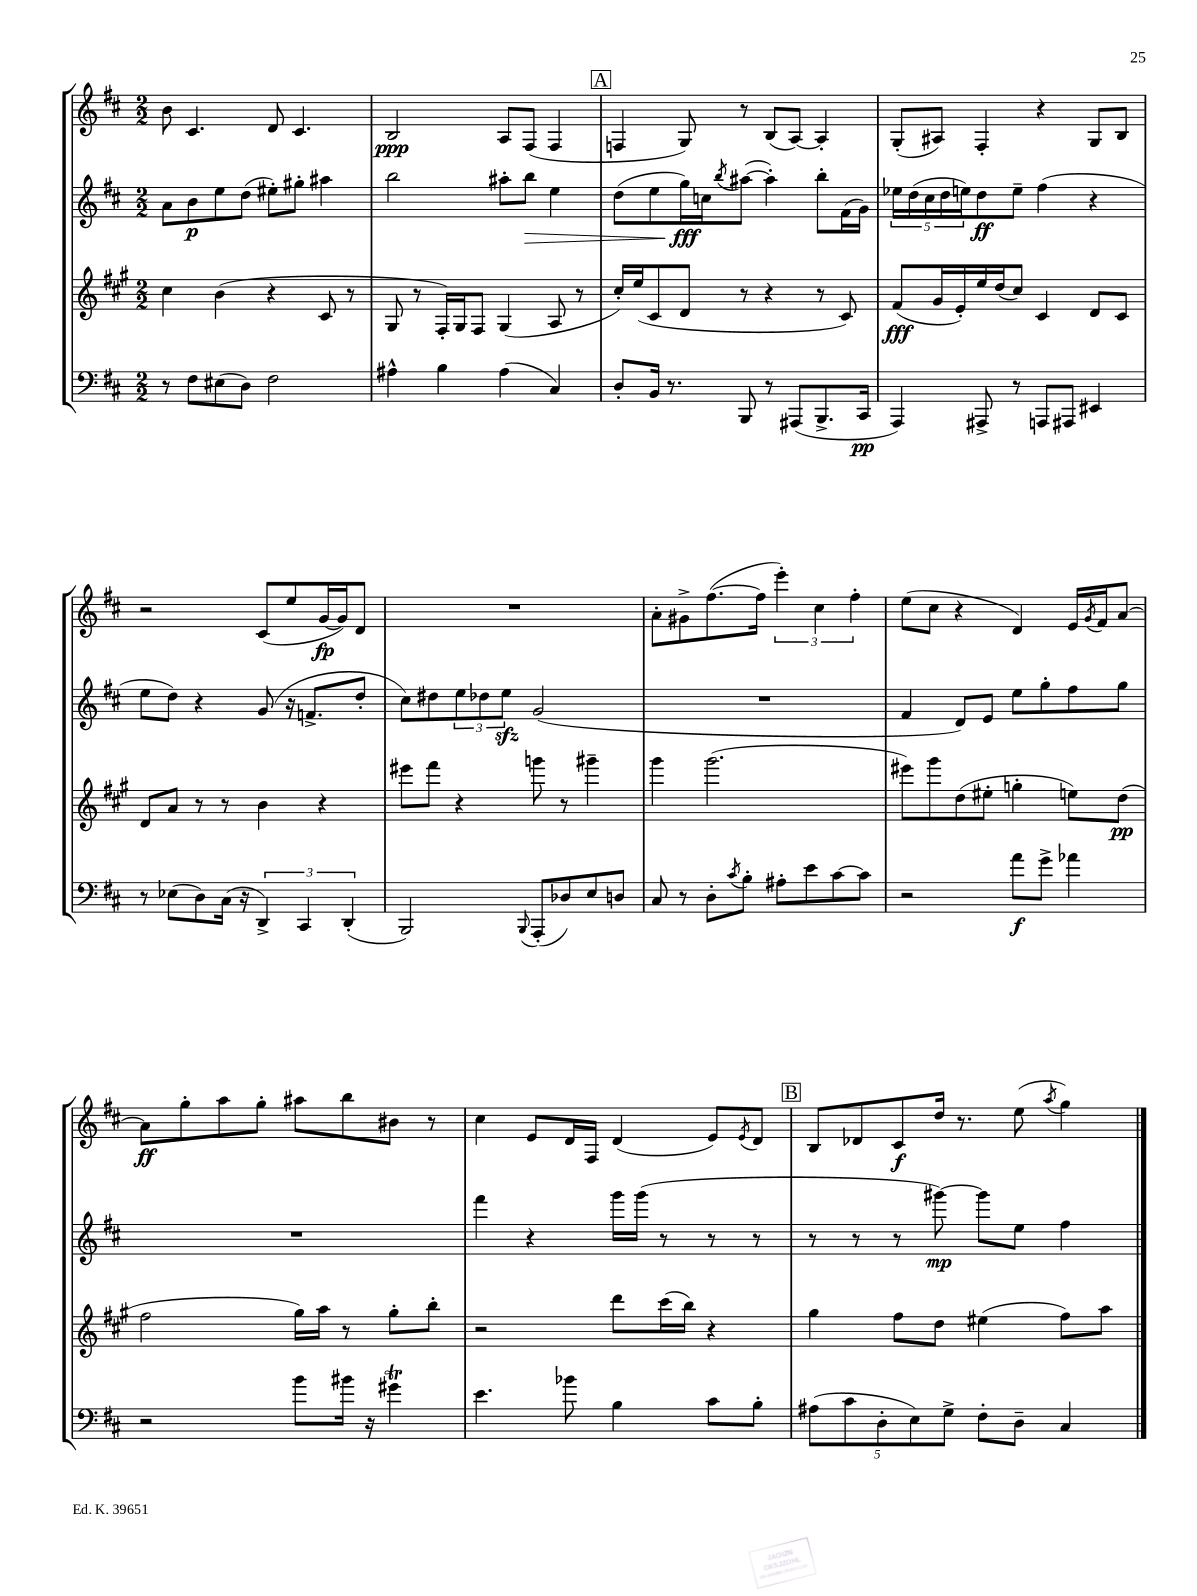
<<
\new StaffGroup <<
\new Staff = "s0" {
    \clef treble \key d \major \numericTimeSignature \time 2/2
    b'8 cis'4. d'8 cis'4. |
    b2\ppp a8 fis8( fis4 |
    \mark \markup { \box "A" } f4 g8) r8 b8( a8~) a4-. |
    g8-.( ais8) fis4-. r4 g8 b8 |
    r2 cis'8( e''8 g'16~\fp g'16) d'8 |
    R1 |
    a'8-. gis'8-> fis''8.~( fis''16 \tuplet 3/2 { e'''4-.) cis''4 fis''4-. } |
    e''8( cis''8 r4 d'4) e'16 \acciaccatura { g'8 } fis'16 a'8~ |
    a'8\ff g''8-. a''8 g''8-. ais''8 b''8 bis'8 r8 |
    cis''4 e'8 d'16 fis16 d'4( e'8) \acciaccatura { e'8 } d'8 |
    \mark \markup { \box "B" } b8 des'8 cis'8\f d''16 r8. e''8( \acciaccatura { a''8 } g''4) \bar "|." |
}
\new Staff = "s1" {
    \clef treble \key d \major \numericTimeSignature \time 2/2
    a'8 b'8\p e''8 d''8( eis''8-.) gis''8-. ais''4 |
    b''2 ais''8-. b''8\> e''4 |
    \mark \markup { \box "A" } d''8( e''8 g''16\fff\!) c''16 \acciaccatura { b''8 } ais''8~( ais''4-.) b''8-. fis'16( g'16) |
    \tuplet 5/4 { ees''16 d''16( cis''16 d''16 e''16) } d''8\ff e''8-- fis''4( r4 |
    e''8 d''8) r4 g'8( r16 f'8.-> d''8-. |
    cis''8) dis''8 \tuplet 3/2 { e''8 des''8 e''8\sfz } g'2( |
    R1 |
    fis'4 d'8) e'8 e''8 g''8-. fis''8 g''8 |
    R1 |
    fis'''4 r4 g'''16 g'''16( r8 r8 r8 |
    \mark \markup { \box "B" } r8 r8 r8 gis'''8~\mp) gis'''8 e''8 fis''4 \bar "|." |
}
\new Staff = "s2" {
    \clef treble \key a \major \numericTimeSignature \time 2/2
    cis''4 b'4( r4 cis'8 r8 |
    gis8 r8 fis16-.) gis16 fis8 gis4( a8 r8 |
    \mark \markup { \box "A" } cis''16-.) e''16( cis'8 d'8 r8 r4 r8 cis'8) |
    fis'8\fff( gis'16 e'16-.) e''16 d''16( cis''8) cis'4 d'8 cis'8 |
    d'8 a'8 r8 r8 b'4 r4 |
    eis'''8 fis'''8 r4 g'''8 r8 gis'''4-- |
    gis'''4 gis'''2.( |
    eis'''8) gis'''8 d''8( eis''8-. g''4-. e''8) d''8\pp( |
    fis''2 gis''16) a''16 r8 gis''8-. b''8-. |
    r2 d'''8 cis'''16( b''16) r4 |
    \mark \markup { \box "B" } gis''4 fis''8 d''8 eis''4( fis''8) a''8 \bar "|." |
}
\new Staff = "s3" {
    \clef bass \key d \major \numericTimeSignature \time 2/2
    r8 fis8 eis8( d8) fis2 |
    ais4-^ b4 ais4( cis4) |
    \mark \markup { \box "A" } d8-. b,16 r8. b,,8 r8 ais,,8( b,,8.-> cis,16\pp |
    a,,4) ais,,8-> r8 a,,8 ais,,8 eis,4 |
    r8 ees8( d8) cis16( r16 \tuplet 3/2 { d,4->) cis,4 d,4-.( } |
    b,,2) \appoggiatura { b,,8 } a,,8-.( des8) e8 d8 |
    cis8 r8 d8-. \acciaccatura { cis'8 } b8-. ais8-. e'8 cis'8~ cis'8 |
    r2 a'8\f g'8-> aes'4 |
    r2 b'8 bis'16 r16 gis'4\trill |
    e'4. bes'8 b4 cis'8 b8-. |
    \mark \markup { \box "B" } \tuplet 5/4 { ais8( cis'8 d8-. e8) g8-> } fis8-. d8-- cis4 \bar "|." |
}
>>
>>
\layout { \context { \Score \remove "Bar_number_engraver" } }
